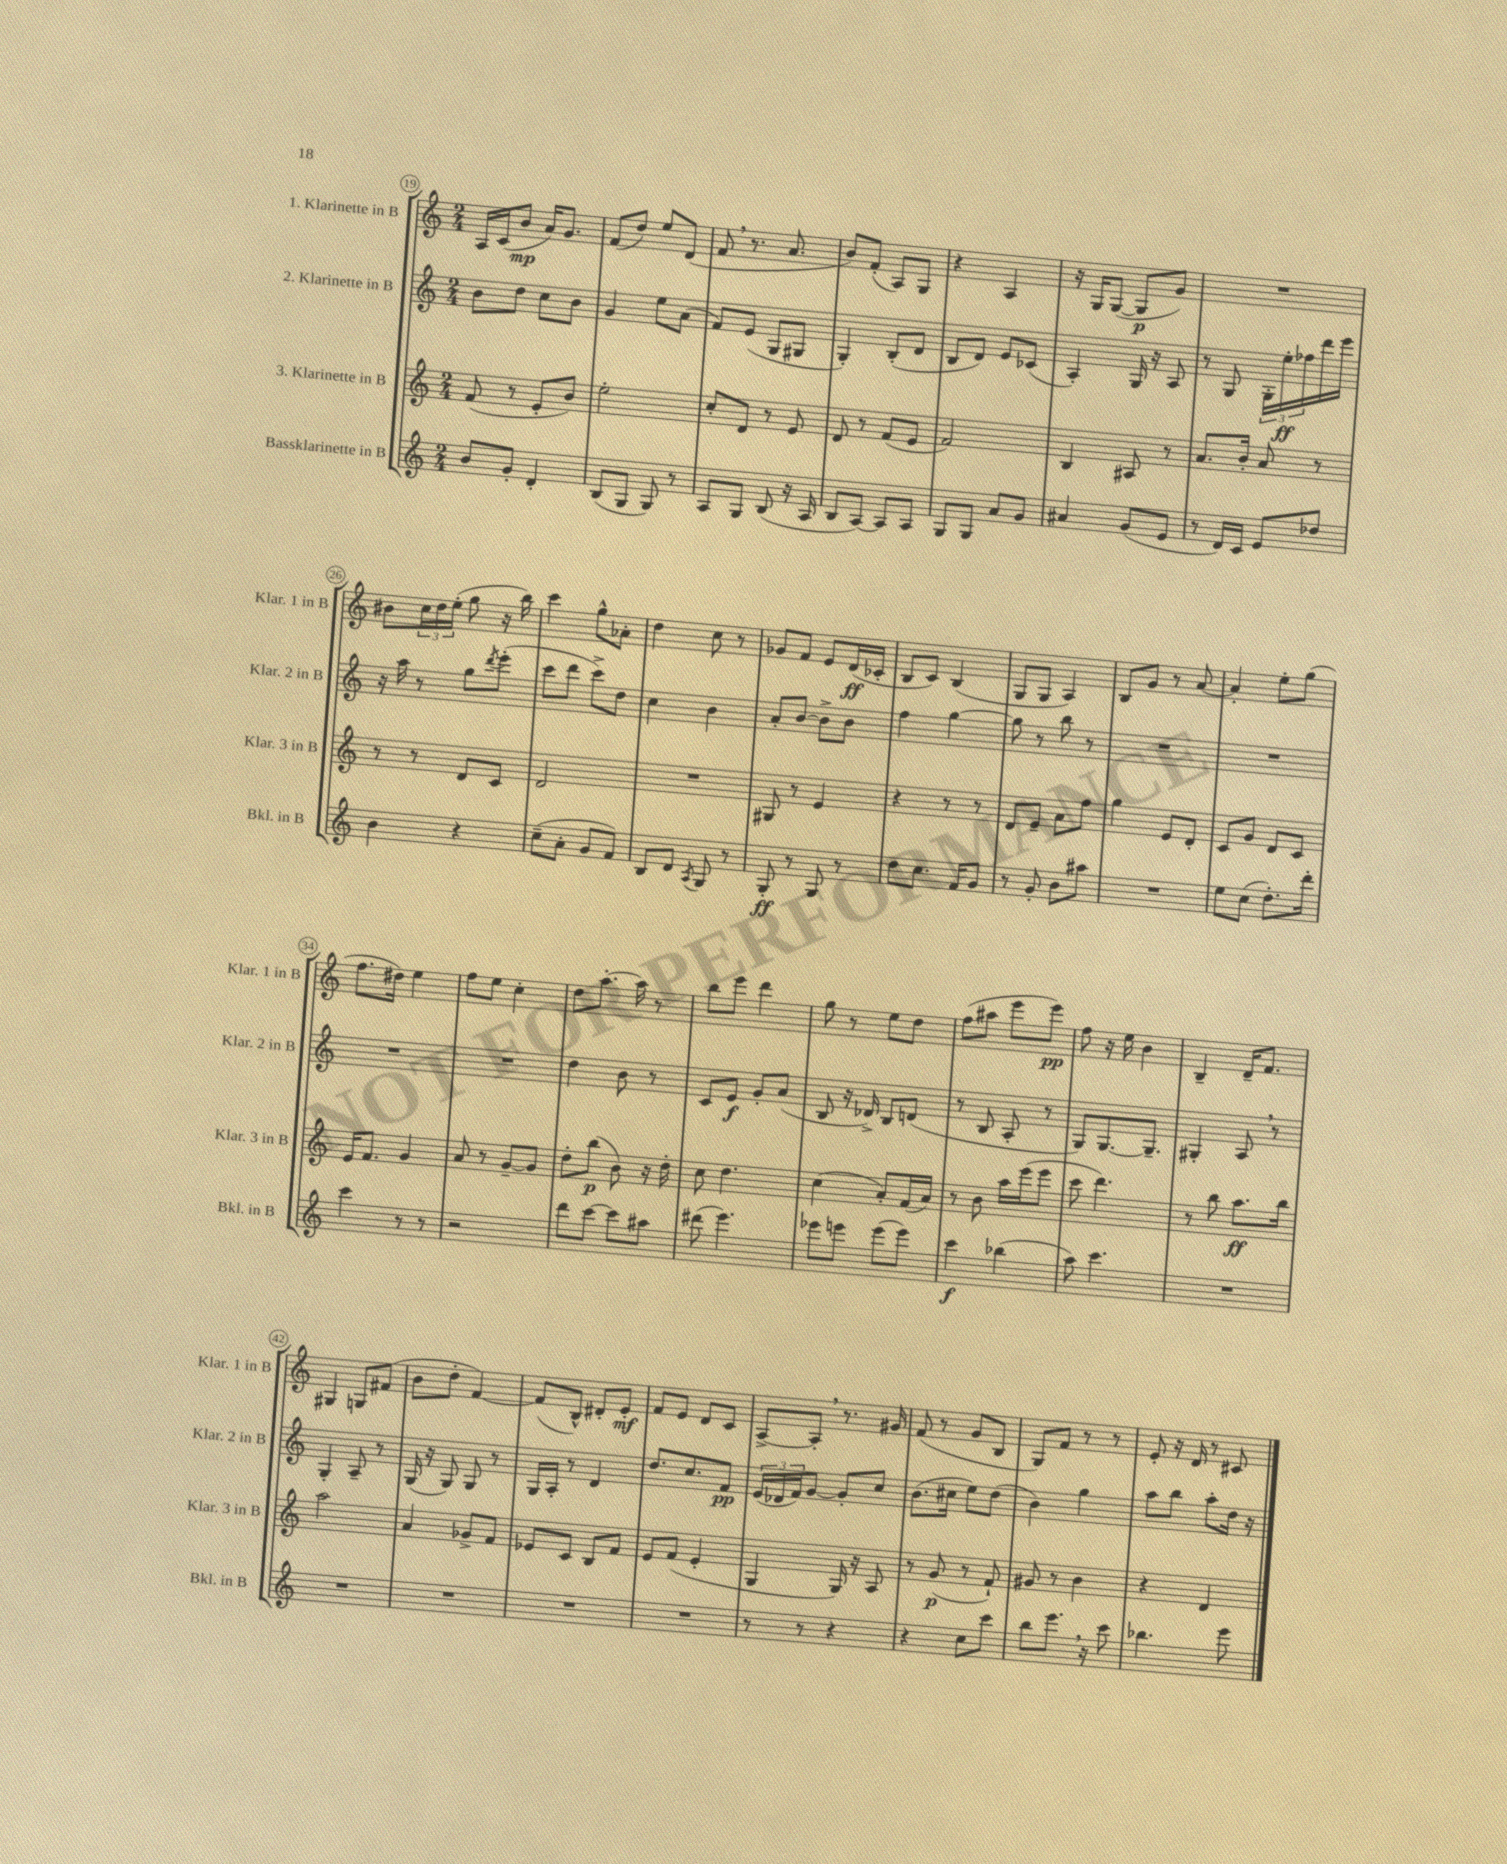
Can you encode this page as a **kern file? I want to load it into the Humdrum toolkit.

**kern	**dynam	**kern	**dynam	**kern	**dynam	**kern	**dynam
*part4	*part4	*part3	*part3	*part2	*part2	*part1	*part1
*staff4	*staff4	*staff3	*staff3	*staff2	*staff2	*staff1	*staff1
*I"Bassklarinette in B	*	*I"3. Klarinette in B	*	*I"2. Klarinette in B	*	*I"1. Klarinette in B	*
*I'Bkl. in B	*	*I'Klar. 3 in B	*	*I'Klar. 2 in B	*	*I'Klar. 1 in B	*
*clefG2	*	*clefG2	*	*clefG2	*	*clefG2	*
*k[]	*	*k[]	*	*k[]	*	*k[]	*
*M2/4	*	*M2/4	*	*M2/4	*	*M2/4	*
=19	=19	=19	=19	=19	=19	=19	=19
8b/L	.	(8f/	.	8b\L	.	16A/LL	.
.	.	.	.	.	.	(16c/J	.
8g'/J	.	8r	.	8dd\J	.	8b/J	mp
4d'/	.	8e'/L	.	8cc\L	.	16a/KL)	.
.	.	.	.	.	.	8.g/J	.
.	.	8b/J)	.	8b\J	.	.	.
=20	=20	=20	=20	=20	=20	=20	=20
(8B/L	.	2ee'\	.	4g/	.	(8f/L	.
8G/J	.	.	.	.	.	8dd/J)	.
8G/)	.	.	.	8ee\L	.	8ee/L	.
8r	.	.	.	(8a\J	.	(8d/J	.
=21	=21	=21	=21	=21	=21	=21	=21
8A/L	.	8cc'/L	.	8f/L)	.	8f,/	.
8G/J	.	8d/J	.	(8e/J	.	8.r	.
(8B/	.	8r	.	8G/L	.	.	.
.	.	.	.	.	.	8.a/	.
16r	.	8e/	.	8G#X/J	.	.	.
16A/	.	.	.	.	.	.	.
=22	=22	=22	=22	=22	=22	=22	=22
8B/L	.	8d/	.	4G'/)	.	8b/L)	.
[8A/J)	.	8r	.	.	.	(8f'/J	.
8A/L]	.	(8f/L	.	(8B'/L	.	8A/L)	.
8A/J	.	8e/J	.	8d/J	.	8G/J	.
=23	=23	=23	=23	=23	=23	=23	=23
8G/L	.	2f/)	.	8B/L	.	4r	.
8G/J	.	.	.	8d/J)	.	.	.
8a/L	.	.	.	8e/L	.	4A/	.
8g/J	.	.	.	(8c-X/J	.	.	.
=24	=24	=24	=24	=24	=24	=24	=24
4a#X/	.	4B/	.	4A'/)	.	16r	.
.	.	.	.	.	.	16G/KL	.
.	.	.	.	.	.	([8G/J	.
(8g/L	.	8A#X/	.	16G/	.	8G/L]	p
.	.	.	.	16r	.	.	.
8e/J	.	8r	.	8A/	.	8g/J)	.
=25	=25	=25	=25	=25	=25	=25	=25
8r	.	8.a/L	.	8r	.	2r	.
16d/LL)	.	.	.	8G/	.	.	.
16c/JJ	.	16b'/Jk	.	.	.	.	.
8e/L	.	8a/	.	24G'\LL	.	.	.
.	.	.	.	24ee'\	ff	.	.
.	.	.	.	24ff-X\	.	.	.
8dd-X/J	.	8r	.	16ddd\	.	.	.
.	.	.	.	16eee\JJ	.	.	.
!!LO:LB:g=z
=26	=26	=26	=26	=26	=26	=26	=26
4b\	.	8r	.	16r	.	8b#X\L	.
.	.	.	.	16aa\	.	.	.
.	.	8r	.	8r	.	24cc\L	.
.	.	.	.	.	.	24dd\	.
.	.	.	.	.	.	(24ee'\JJ	.
4r	.	8d/L	.	8gg\L	.	8gg\	.
.	.	.	.	8qddd/	.	.	.
.	.	8c/J	.	(8eee'\J	.	16r	.
.	.	.	.	.	.	16bb\)	.
=27	=27	=27	=27	=27	=27	=27	=27
(8cc~\L	.	2d/	.	8ccc\L	.	4ccc\	.
8a'\J	.	.	.	8ddd\J	.	.	.
8g/L	.	.	.	8ccc^\L)	.	8gg^^\L	.
8f/J)	.	.	.	8dd\J	.	8a-X'\J	.
=28	=28	=28	=28	=28	=28	=28	=28
8B/L	.	2r	.	4cc\	.	4dd\	.
8d/J	.	.	.	.	.	.	.
8qA/	.	.	.	.	.	.	.
8G/	.	.	.	4b\	.	8cc\	.
8r	.	.	.	.	.	8r	.
=29	=29	=29	=29	=29	=29	=29	=29
8G'/	ff	8G#X/	.	8a'/L	.	8g-X/L	.
8r	.	8r	.	[8b/J	.	8f/J	.
8G/	.	4e/	.	8b^\L]	.	8e/L	.
8r	.	.	.	8b\J	.	(16d/L	ff
.	.	.	.	.	.	16c-X'/JJ	.
=30	=30	=30	=30	=30	=30	=30	=30
8dd\L	.	4r	.	4ff\	.	8B/L	.
8.cc\J	.	.	.	.	.	8c/J)	.
.	.	8r	.	[4gg\	.	(4B/	.
16f/KL	.	.	.	.	.	.	.
8g/J	.	8r	.	.	.	.	.
=31	=31	=31	=31	=31	=31	=31	=31
8r	.	8d/L	.	8gg\]	.	8G/L	.
8g'/	.	8e~/J	.	8r	.	8G/J	.
8b\L	.	8a\L	.	8bb\	.	4A/)	.
8aa#X\J	.	8ff\J	.	8r	.	.	.
=32	=32	=32	=32	=32	=32	=32	=32
2r	.	4gg\	.	2r	.	8B/L	.
.	.	.	.	.	.	8g/J	.
.	.	8e/L	.	.	.	8r	.
.	.	8d'/J	.	.	.	[8a/	.
=33	=33	=33	=33	=33	=33	=33	=33
8ee\L	.	8c/L	.	2r	.	4a'/]	.
(8cc\J	.	8g/J	.	.	.	.	.
8.dd'\L)	.	8d/L	.	.	.	8ee'\L	.
.	.	8c/J	.	.	.	(8gg\J	.
16ddd'\Jk	.	.	.	.	.	.	.
!!LO:LB:g=z
=34	=34	=34	=34	=34	=34	=34	=34
4ccc\	.	16e/KL	.	2r	.	8.ff\L	.
.	.	8.f/J	.	.	.	.	.
.	.	.	.	.	.	16dd#X\Jk)	.
8r	.	4g/	.	.	.	4ee\	.
8r	.	.	.	.	.	.	.
=35	=35	=35	=35	=35	=35	=35	=35
2r	.	8a/	.	2r	.	8ff\L	.
.	.	8r	.	.	.	8ee\J	.
.	.	[8g~/L	.	.	.	4cc'\	.
.	.	8g/J]	.	.	.	.	.
=36	=36	=36	=36	=36	=36	=36	=36
8ddd\L	.	8dd'\L	.	4dd\	.	8dd\L	.
[8ccc\J	.	(8bb\J	p	.	.	[8.aa'\J	.
8ccc\L]	.	8b\)	.	8b\	.	.	.
.	.	.	.	.	.	16aa\]	.
8aa#X\J	.	16r	.	8r	.	8r	.
.	.	16dd'\	.	.	.	.	.
=37	=37	=37	=37	=37	=37	=37	=37
(8ddd#X\	.	8cc\	.	8c/L	.	8bb\L	.
4.eee\)	.	4.dd\	.	8e/J	f	8eee\J	.
.	.	.	.	8g'/L	.	4ddd\	.
.	.	.	.	(8a/J	.	.	.
=38	=38	=38	=38	=38	=38	=38	=38
8eee-X\L	.	(4cc\	.	8B/	.	8gg\	.
8eeen\J	.	.	.	16r	.	8r	.
.	.	.	.	16d-X^/)	.	.	.
(8eee\L	.	8a'/L)	.	8B/L	.	8ee\L	.
8eee\J)	.	(16f/L	.	(8dn/J	.	8dd\J	.
.	.	16a/JJ)	.	.	.	.	.
=39	=39	=39	=39	=39	=39	=39	=39
4ccc\	f	8r	.	8r	.	(8ff\L	.
.	.	8b\	.	8B/	.	8aa#X\J	.
(4bb-X\	.	16aa\LL	.	8A'/	.	8eee\L	.
.	.	(16eee\J	.	.	.	.	.
.	.	8eee\J	.	8r	.	8eee\J)	pp
=40	=40	=40	=40	=40	=40	=40	=40
8aa\)	.	8ccc\	.	8G/L)	.	8ff\	.
4.ccc\	.	4.ddd\)	.	[8.G/	.	16r	.
.	.	.	.	.	.	16ee\	.
.	.	.	.	.	.	4b\	.
.	.	.	.	8.G~/J]	.	.	.
=41	=41	=41	=41	=41	=41	=41	=41
2r	.	8r	.	4G#X'/	.	4B~/	.
.	.	8bb\	.	.	.	.	.
.	.	8.aa\L	ff	8A,/	.	16d~/KL	.
.	.	.	.	.	.	8.f/J	.
.	.	.	.	8r	.	.	.
.	.	16bb\Jk	.	.	.	.	.
!!LO:LB:g=z
=42	=42	=42	=42	=42	=42	=42	=42
2r	.	2aa\	.	4G'/	.	4G#X/	.
.	.	.	.	8A~/	.	8Gn/L	.
.	.	.	.	8r	.	(8f#X/J	.
=43	=43	=43	=43	=43	=43	=43	=43
2r	.	4a/	.	(16G/	.	8b\L	.
.	.	.	.	16r	.	.	.
.	.	.	.	8G/)	.	8dd'\J	.
.	.	8g-X^/L	.	8G/	.	[4f/)	.
.	.	8f/J	.	8r	.	.	.
=44	=44	=44	=44	=44	=44	=44	=44
2r	.	8e-X/L	.	16G/LL	.	(8f/L]	.
.	.	.	.	16A'/JJ	.	.	.
.	.	8c/J	.	8r	.	8B^^/J)	.
.	.	8B/L	.	4d/	.	8d#X'/L	.
.	.	8f/J	.	.	.	8e'/J	mf
=45	=45	=45	=45	=45	=45	=45	=45
2r	.	8e/L	.	8.dd/L	.	8f/L	.
.	.	(8f/J	.	.	.	8e/J	.
.	.	.	.	8.cc/	.	.	.
.	.	4e'/	.	.	.	8d/L	.
.	.	.	.	8f/J	pp	8c/J	.
=46	=46	=46	=46	=46	=46	=46	=46
8r	.	4G/	.	(24e/LL	.	[8A^/L	.
.	.	.	.	24d-X/	.	.	.
.	.	.	.	24f/J)	.	.	.
8r	.	.	.	[8g/J	.	8A',/J]	.
4r	.	16G/)	.	8g'/L]	.	8.r	.
.	.	16r	.	.	.	.	.
.	.	8A/	.	8cc/J	.	.	.
.	.	.	.	.	.	16g#X/	.
=47	=47	=47	=47	=47	=47	=47	=47
4r	.	8r	.	(8.b\L	.	(8f/	.
.	.	(8g/	p	.	.	8r	.
.	.	.	.	16cc#X\Jk	.	.	.
8cc\L	.	8r	.	8ee\L)	.	8g/L	.
8ccc\J	.	8f`/)	.	(8dd\J	.	8B/J	.
=48	=48	=48	=48	=48	=48	=48	=48
8bb\L	.	8g#X/	.	4b\)	.	8G/L)	.
8.eee,\J	.	8r	.	.	.	8f/J	.
.	.	4b\	.	4gg\	.	8r	.
16r	.	.	.	.	.	.	.
8ccc\	.	.	.	.	.	8r	.
=49	=49	=49	=49	=49	=49	=49	=49
4.bb-X\	.	4r	.	8aa\L	.	8e'/	.
.	.	.	.	8bb\J	.	16r	.
.	.	.	.	.	.	16d/	.
.	.	4d/	.	8aa'\L	.	8r	.
8eee\	.	.	.	16dd\Jk	.	8c#X/	.
.	.	.	.	16r	.	.	.
==	==	==	==	==	==	==	==
*-	*-	*-	*-	*-	*-	*-	*-
